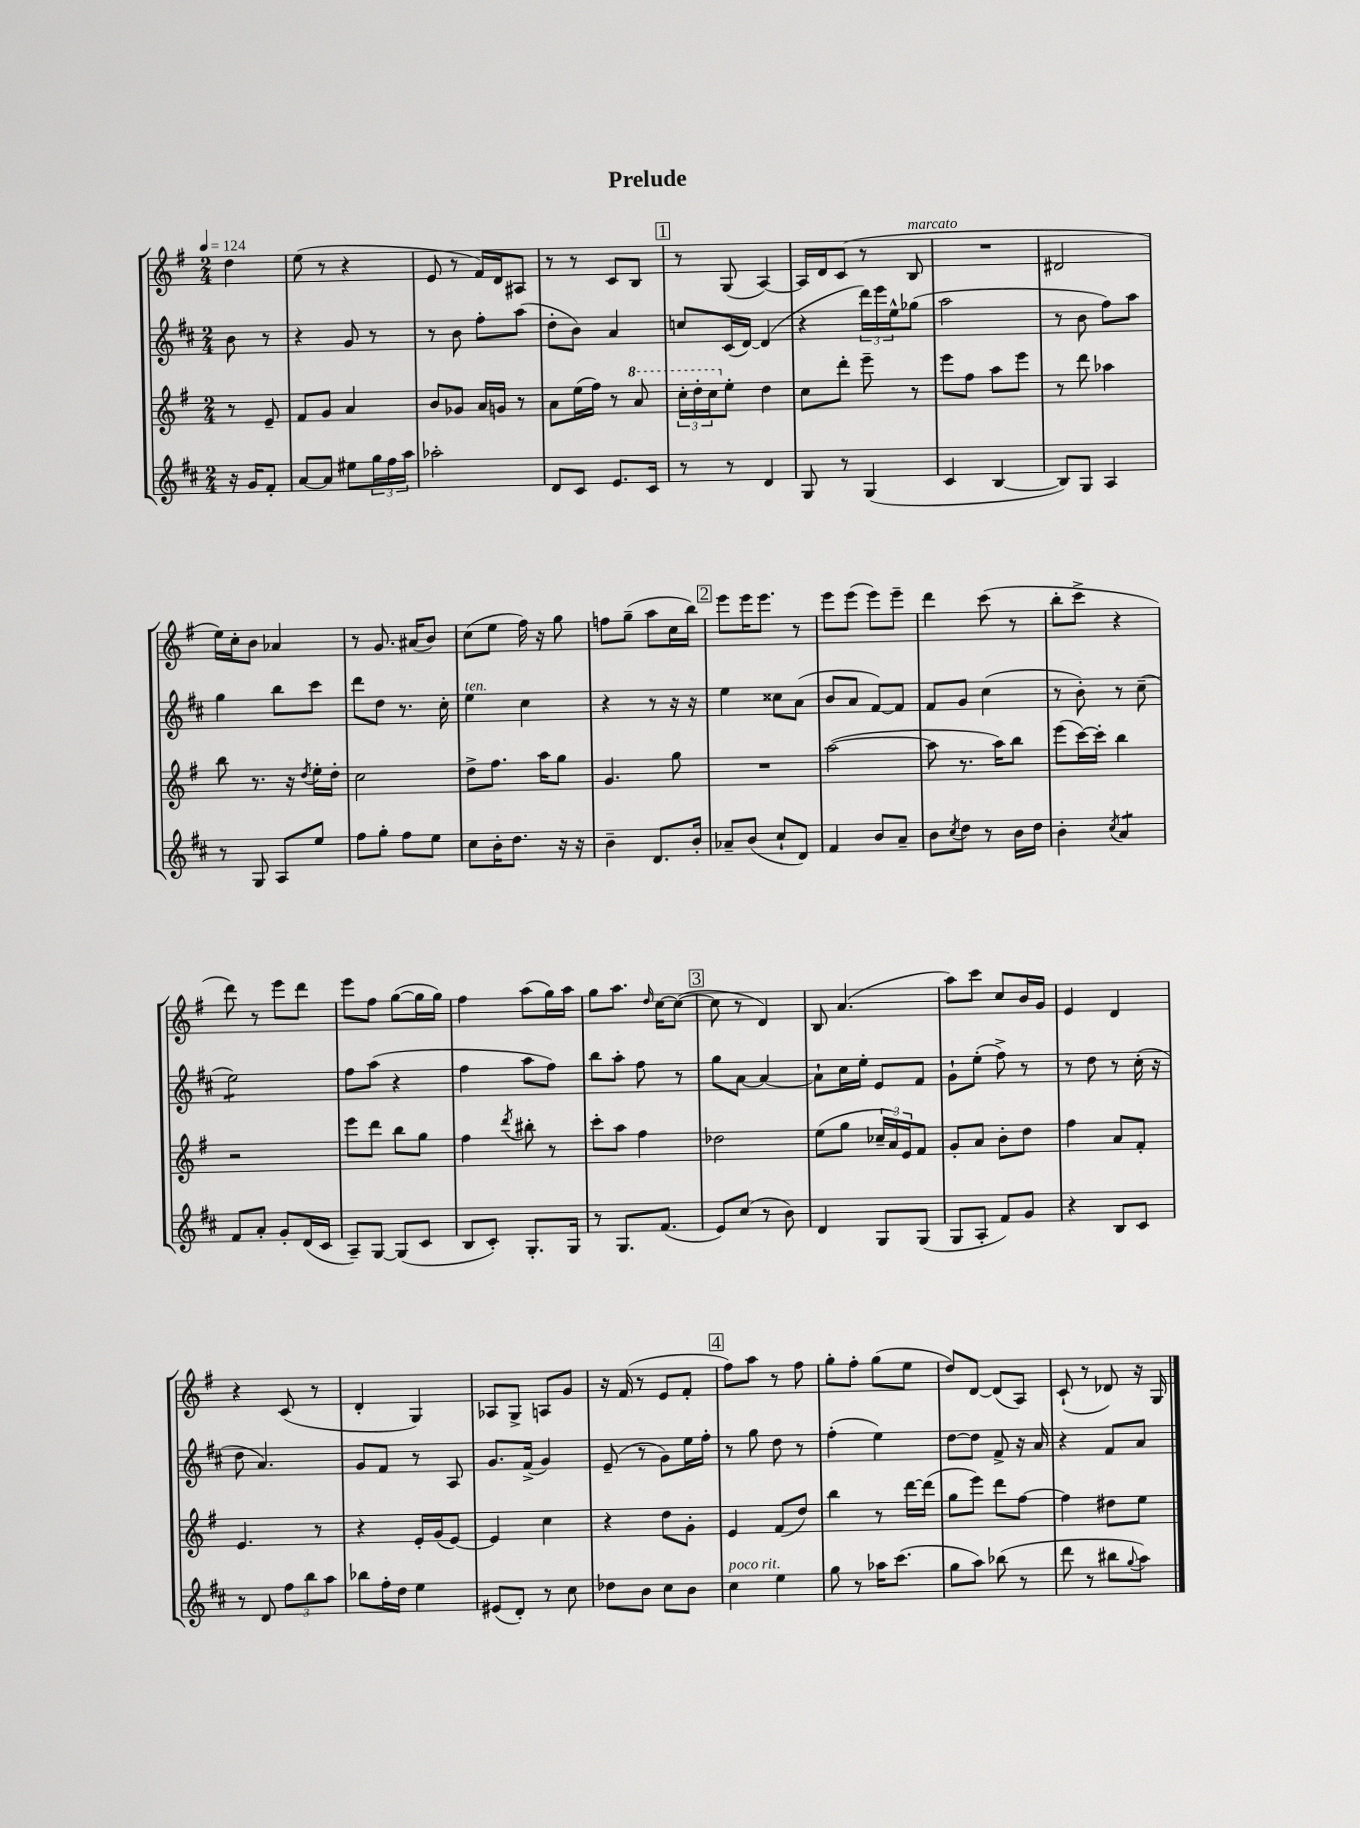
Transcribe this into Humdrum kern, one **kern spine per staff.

**kern	**kern	**kern	**kern
*staff4	*staff3	*staff2	*staff1
*clefG2	*clefG2	*clefG2	*clefG2
*k[f#c#]	*k[f#]	*k[f#c#]	*k[f#]
*M2/4	*M2/4	*M2/4	*M2/4
*MM124	*MM124	*MM124	*MM124
16r	8r	8b\	4dd\
16g/LK	.	.	.
8f#'/J	8e~/	8r	.
=	=	=	=
[8a/L	8f#/L	4r	(8ee\
8a/]J	8g/J	.	8r
8ee#\L	4a/	8g/	4r
24gg\L	.	8r	.
24ff#\	.	.	.
24aa\JJ	.	.	.
=	=	=	=
2aa-'\	8b/L	8r	8e/
.	8g-/J	8b\	8r
.	16a/LL	8ff#'\L	16f#/LL)
.	16g/JJ	.	16d/J
.	8r	(8aa\J	8A#/J
=	=	=	=
8d/L	8a\L	8dd'\L	8r
8c#/J	(16ee\L	8b\J)	8r
.	16ff#\JJ)	.	.
8.e/L	8r	4a/	8c/L
.	8aa/	.	8B/J
16c#/Jk	.	.	.
=	=	=	=
8r	24ccc'\LL	8cc/L	8r
.	24ddd'\	.	.
.	24ccc\J	.	.
8r	8ee'\J	(16c#/L	(8G/
.	.	[16d/JJ)	.
4d/	4dd\	(4d/]	[4A/)
=	=	=	=
8G/	8cc\L	4r	16A/]LL
.	.	.	16d/J
8r	8ddd'\J	.	(8c/J
(4G/	8eee~\	24ddd\LL)	8r
.	.	24eee\	.
.	.	24ee^^\J	.
.	8r	(8gg-\J	8B/
=	=	=	=
4c#/	8eee\L	2aa\	2r
.	8ff#\J	.	.
[4B/	8aa\L	.	.
.	8eee\J	.	.
=	=	=	=
8B/]L)	8r	8r	2d#/
8G/J	8ddd\	8b\	.
4A/	4aa-\	8ff#\L)	.
.	.	8aa\J	.
=	=	=	=
8r	8bb\	4gg\	16ee\LL)
.	.	.	16cc'\J
8G/	8.r	.	8b\J
8A/L	.	8bb\L	4a-/
.	16r	.	.
.	8qdd/	.	.
8ee/J	16ee'\LL	8ccc#\J	.
.	16dd'\JJ	.	.
=	=	=	=
8ff#\L	2cc\	8ddd\L	8r
8gg'\J	.	8dd\J	8.g/
8ff#\L	.	8.r	.
.	.	.	(16a#/LK
8ee\J	.	.	8b/J)
.	.	16cc#'\	.
=	=	=	=
8cc#\L	8dd^\L	4ee\	(8cc\L
16b'\K	8.ff#\J	.	8ee\J
8.dd\J	.	.	.
.	.	4cc#\	16ff#\)
.	16aa\LK	.	16r
16r	8gg\J	.	8gg\
16r	.	.	.
=	=	=	=
4b~\	4.g/	4r	8ff\L
.	.	.	(8gg~\J
8.d/L	.	8r	8aa\L
.	8gg\	16r	16cc\L
16b'/Jk	.	16r	16bb\JJ)
=	=	=	=
8a-~/L	2r	4ee\	8eee\L
(8b/J	.	.	16eee\K
.	.	.	8.eee\J
8cc#`/L	.	8cc##\L	.
8d/J)	.	(8a\J	8r
=	=	=	=
4f#/	([2aa\	8b/L	8eee\L
.	.	8a/J	(8eee\J
8b/L	.	[8f#/L)	8eee\L)
8a~/J	.	8f#/]J	8eee~\J
=	=	=	=
8b\L	8aa\]	8f#/L	4ddd\
8qcc#/	.	.	.
8dd\J	8.r	8g/J	.
8r	.	(4cc#\	(8ccc\
.	16aa\LK)	.	.
16b\LL	8bb\J	.	8r
16dd\JJ	.	.	.
=	=	=	=
4b'\	(8eee\L	8r	8bb'\L
.	[16ccc\L)	8b'\)	8ccc^\J
.	16ccc'\]JJ	.	.
8qcc#/	.	.	.
4a/	4bb\	8r	4r
.	.	(8cc#~\	.
=	=	=	=
8f#/L	2r	2ee\)	8ddd\)
8a'/J	.	.	8r
8g'/L	.	.	8eee\L
(16d/L	.	.	8ddd\J
16c#/JJ	.	.	.
=	=	=	=
8A~/L)	8eee\L	8ff#\L	8eee\L
[8G/J	8ddd\J	(8aa\J	8ff#\J
(8G/]L	8bb\L	4r	([8gg\L
8c#/J	8gg\J	.	16gg\]L
.	.	.	16gg\JJ)
=	=	=	=
8B/L	4ff#\	4ff#\	4ff#\
8c#'/J)	.	.	.
.	8qddd/	.	.
8.G'/L	8bb#'\	8aa\L	(8aa\L
.	8r	8ff#\J)	16gg\L)
16G/Jk	.	.	16aa\JJ
=	=	=	=
8r	8ccc'\L	8bb\L	8gg\L
8.G/L	8aa\J	8aa'\J	8.aa\J
.	4ff#\	8ff#\	.
.	.	.	16qqdd/
(8.f#/J	.	.	[16cc\LK
.	.	8r	(8cc\_J
=	=	=	=
8e/L)	2dd-\	8gg\L	8cc\]
(8cc#/J	.	[8a\J	8r
8r	.	4a/_	4d/)
8b\)	.	.	.
=	=	=	=
4d/	(8ee\L	8a`\]L	8B/
.	8gg\J	16cc#\L	(4.a/
.	.	16ee'\JJ	.
8G/L	24cc-~/LL	8e/L	.
.	24a/)	.	.
.	24e/J	.	.
(8G/J	8f#/J	8f#/J	.
=	=	=	=
8G/L	8g'/L	8g`\L	8aa\L)
8A'/J	8a/J	(8ee'\J	8ccc\J
8f#/L)	8b'\L	8ff#^\)	8cc/L
8g/J	8dd\J	8r	16b/L
.	.	.	16g/JJ
=	=	=	=
4r	4ff#\	8r	4e/
.	.	8dd\	.
8B/L	8a/L	8r	4d/
8c#/J	8f#'/J	(16cc#'\	.
.	.	16r	.
=	=	=	=
8r	4.e/	8dd\	4r
8d/	.	4.a/)	.
12ff#\L	.	.	(8c/
12bb\	.	.	.
.	8r	.	8r
12aa\J	.	.	.
=	=	=	=
8bb-\L	4r	8g/L	4d'/
16ff#'\L	.	8f#/J	.
16dd\JJ	.	.	.
4ee\	16e'/LL	8r	4G/)
.	(16g/J	.	.
.	[8e/J)	8A/	.
=	=	=	=
(8e#/L	4e/]	8.g/L	8A-/L
8d'/J)	.	.	8G^/J
.	.	(16f#^/Jk	.
8r	4cc\	4g/)	8A/L
8cc#\	.	.	8g/J
=	=	=	=
8dd-\L	4r	(8e~/	16r
.	.	.	(16f#/
8b\J	.	8r	8r
8cc#\L	8dd\L	8g\L)	8e/L
8b\J	8g'\J	16ee\L	8f#'/J
.	.	16ff#'\JJ	.
=	=	=	=
4cc#\	4e/	8r	8ff#\L)
.	.	8gg\	8aa\J
4ee\	(8f#/L	8dd\	8r
.	8dd/J)	8r	8ff#\
=	=	=	=
8gg\	4bb\	(4ff#'\	8gg'\L
8r	.	.	8ff#'\J
16aa-\LK	8r	4ee\)	(8gg\L
(8.ccc#\J	.	.	.
.	[16ddd\LL	.	8ee\J
.	(16ddd\]JJ	.	.
=	=	=	=
8gg\L	8gg\L	[8dd\L	8dd/L)
8aa\J)	8eee\J)	8dd\]J	[8d/J
(8bb-\	8ddd\L	8f#^/	(8d/]L
8r	[8ff#\J	16r	8A/J)
.	.	16a/	.
=	=	=	=
8ddd\	4ff#\]	4r	(8c`/
8r	.	.	8r
8bb#\L	8dd#\L	8f#/L	8d-/)
8qqgg/	.	.	.
8aa\J)	8ee\J	8a/J	16r
.	.	.	16G/
==	==	==	==
*-	*-	*-	*-
